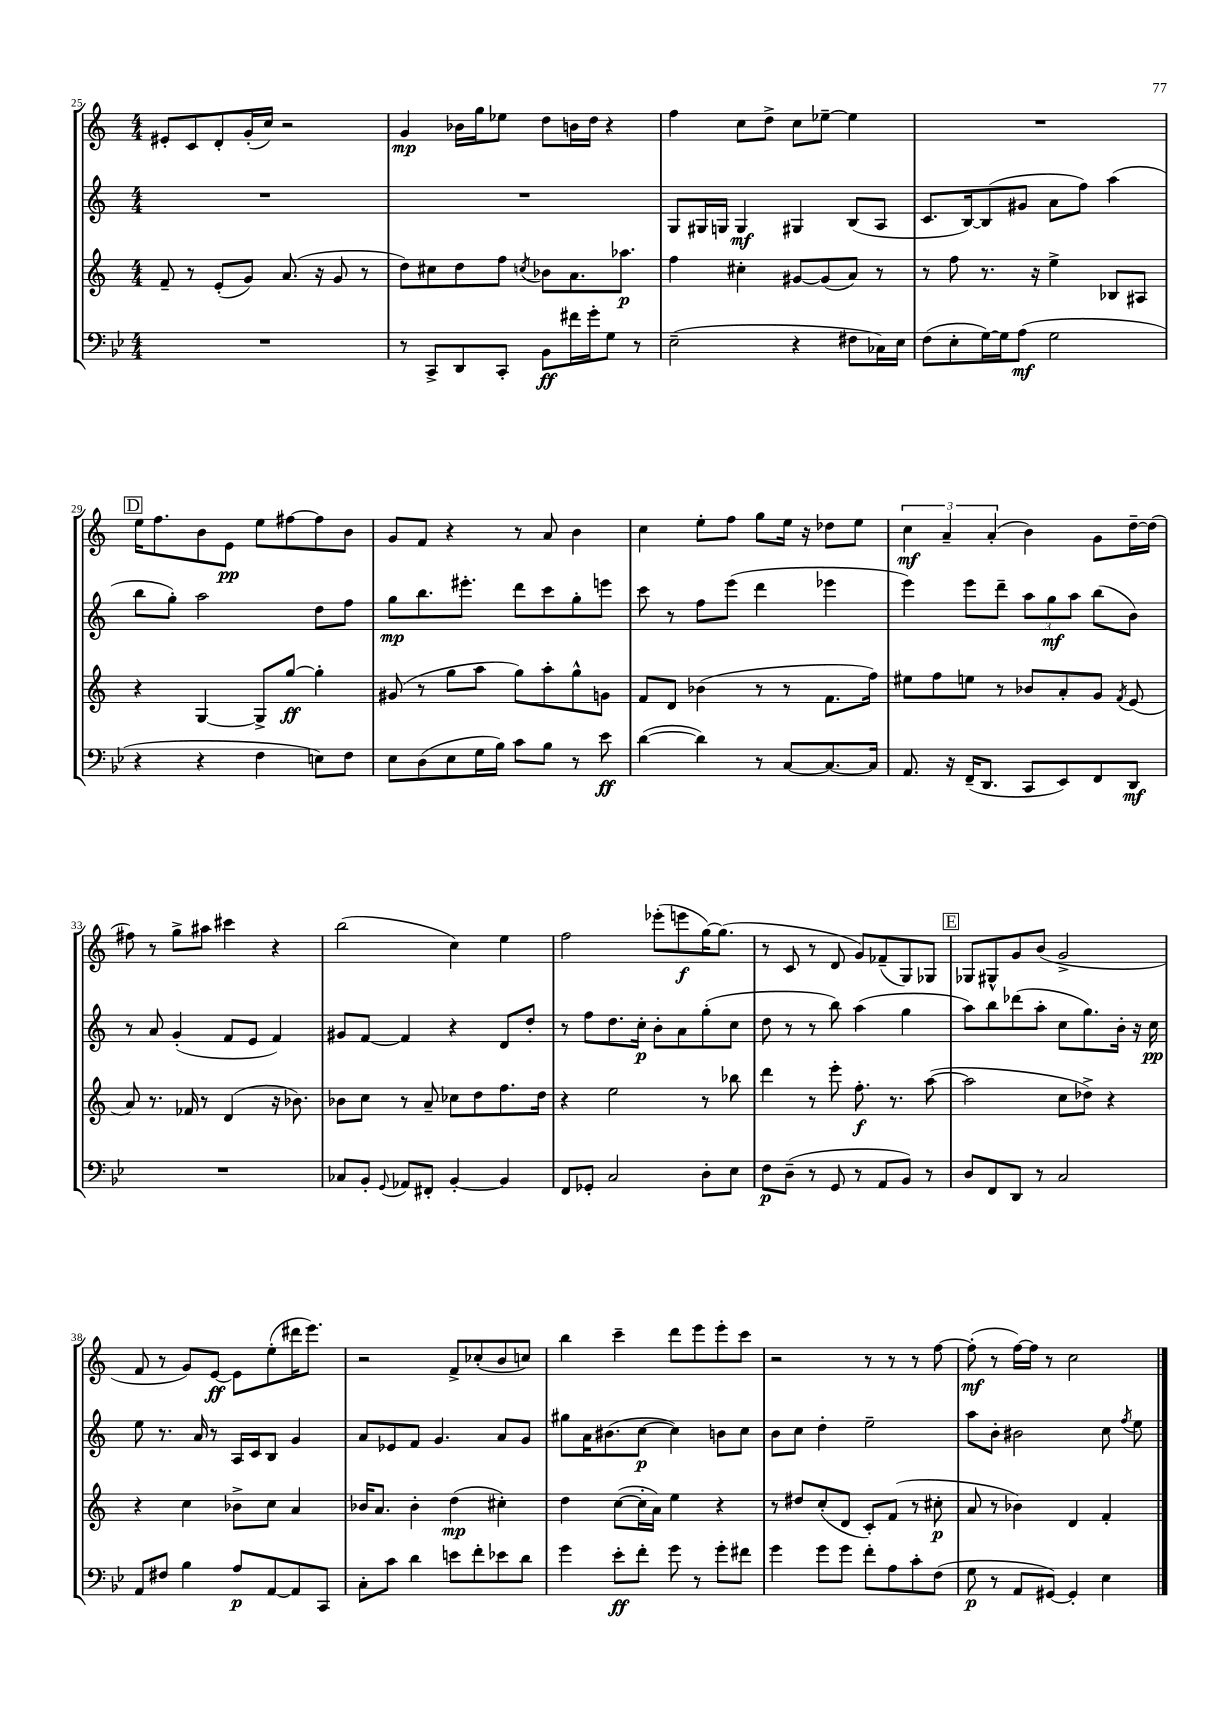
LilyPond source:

<<
\new StaffGroup <<
\new Staff = "s0" {
    \clef treble \key c \major \numericTimeSignature \time 4/4
    \autoBeamOff eis'8[-. c'8 d'8-. g'16-.( c''16]) r2 |
    g'4\mp bes'16[ g''16 ees''8] d''8[ b'16 d''16] r4 |
    f''4 c''8[ d''8]-> c''8[ ees''8]~-- ees''4 |
    R1 |
    \mark \markup { \box "D" } e''16[ f''8. b'8 e'8]\pp e''8[ fis''8~ fis''8 b'8] |
    g'8[ f'8] r4 r8 a'8 b'4 |
    c''4 e''8[-. f''8] g''8[ e''16] r16 des''8[ e''8] |
    \tuplet 3/2 { c''4\mf a'4-- a'4-.( } b'4) g'8[ d''16~-- d''16]( |
    fis''8) r8 g''8[-> ais''8] cis'''4 r4 |
    b''2( c''4) e''4 |
    f''2 ees'''8[-.( e'''8\f g''16~) g''8.]( |
    r8 c'8 r8 d'8 g'8[) fes'8--( g8) ges8] |
    \mark \markup { \box "E" } ges8[ gis8-^ g'8 b'8]( g'2-> |
    f'8 r8 g'8[) e'8]~\ff e'8[ e''8-.( dis'''16 e'''8.]) |
    r2 f'8[-> ces''8-.( b'8 c''8]) |
    b''4 c'''4-- d'''8[ e'''8 e'''8-. c'''8] |
    r2 r8 r8 r8 f''8~ |
    f''8-.\mf( r8 f''16[~) f''16] r8 c''2 \bar "|." |
}
\new Staff = "s1" {
    \clef treble \key c \major \numericTimeSignature \time 4/4
    \autoBeamOff R1 |
    R1 |
    g8[ gis16 g16] g4\mf gis4 b8[( a8] |
    c'8.[ b16~) b8( gis'8] a'8[ f''8]) a''4( |
    \mark \markup { \box "D" } b''8[ g''8]-.) a''2 d''8[ f''8] |
    g''8[\mp b''8. eis'''8.]-. d'''8[ c'''8 g''8-. e'''8] |
    c'''8 r8 f''8[ e'''8]( d'''4 ees'''4 |
    e'''4) e'''8[ d'''8]-- \tuplet 3/2 { a''8[ g''8\mf a''8] } b''8[( b'8]) |
    r8 a'8 g'4-.( f'8[ e'8] f'4) |
    gis'8[ f'8]~ f'4 r4 d'8[ d''8]-. |
    r8 f''8[ d''8. c''16]-.\p b'8[-. a'8 g''8-.( c''8] |
    d''8 r8 r8 b''8) a''4( g''4 |
    \mark \markup { \box "E" } a''8[) b''8 des'''8( a''8]-. c''8[ g''8.) b'16]-. r16 c''16\pp |
    e''8 r8. a'16 r8 a16[ c'16 b8] g'4 |
    a'8[ ees'8 f'8] g'4. a'8[ g'8] |
    gis''8[ a'16 bis'8.( c''8]~\p c''4) b'8[ c''8] |
    b'8[ c''8] d''4-. e''2-- |
    a''8[ b'8]-. bis'2 c''8 \acciaccatura { f''8 } e''8 \bar "|." |
}
\new Staff = "s2" {
    \clef treble \key c \major \numericTimeSignature \time 4/4
    \autoBeamOff f'8-- r8 e'8[-.( g'8]) a'8.( r16 g'8 r8 |
    d''8[) cis''8 d''8 f''8] \acciaccatura { c''8 } bes'8[ a'8. aes''8.]\p |
    f''4 cis''4-. gis'8[~ gis'8( a'8]) r8 |
    r8 f''8 r8. r16 e''4-> bes8[ ais8] |
    \mark \markup { \box "D" } r4 g4~ g8[-> g''8]~\ff g''4-. |
    gis'8( r8 g''8[ a''8] g''8[) a''8-. g''8-^ g'8] |
    f'8[ d'8] bes'4( r8 r8 f'8.[ f''16]) |
    eis''8[ f''8 e''8] r8 bes'8[ a'8-. g'8] \acciaccatura { f'8 } e'8( |
    a'8) r8. fes'16 r8 d'4( r16 bes'8.) |
    bes'8[ c''8] r8 a'8-- ces''8[ d''8 f''8. d''16] |
    r4 e''2 r8 bes''8 |
    d'''4 r8 e'''8-. f''8.-.\f r8. a''8~( |
    \mark \markup { \box "E" } a''2 c''8[ des''8]->) r4 |
    r4 c''4 bes'8[-> c''8] a'4 |
    bes'16[ a'8.] bes'4-. d''4\mp( cis''4-.) |
    d''4 c''8[~( c''16-. a'16]) e''4 r4 |
    r8 dis''8[ c''8-.( d'8] c'8[-.) f'8]( r8 cis''8-.\p |
    a'8 r8 bes'4) d'4 f'4-. \bar "|." |
}
\new Staff = "s3" {
    \clef bass \key bes \major \numericTimeSignature \time 4/4
    \autoBeamOff R1 |
    r8 c,8[-> d,8 c,8]-. bes,8[\ff fis'16 g'16-. g8] r8 |
    ees2--( r4 fis8[ ces16) ees16] |
    f8[( ees8-. g16~) g16 a8]\mf( g2 |
    \mark \markup { \box "D" } r4 r4 f4 e8[) f8] |
    ees8[ d8( ees8 g16 bes16]) c'8[ bes8] r8 ees'8\ff |
    d'4~( d'4) r8 c8[~ c8.~ c16] |
    a,8. r16 f,16[--( d,8.] c,8[ ees,8) f,8 d,8]\mf |
    R1 |
    ces8[ bes,8]-. \appoggiatura { g,8 } aes,8[ fis,8]-. bes,4~-. bes,4 |
    f,8[ ges,8]-. c2 d8[-. ees8] |
    f8[\p d8]--( r8 g,8 r8 a,8[ bes,8]) r8 |
    \mark \markup { \box "E" } d8[ f,8 d,8] r8 c2 |
    a,8[ fis8] bes4 a8[\p a,8~ a,8 c,8] |
    c8[-. c'8] d'4 e'8[ f'8-. ees'8 d'8] |
    g'4 ees'8[-.\ff f'8]-. g'8 r8 g'8[-. fis'8] |
    g'4 g'8[ g'8] f'8[-. a8 c'8-. f8]( |
    g8\p r8 a,8[ gis,8]~) gis,4-. ees4 \bar "|." |
}
>>
>>
\layout { \context { \Score currentBarNumber = #25 } }
